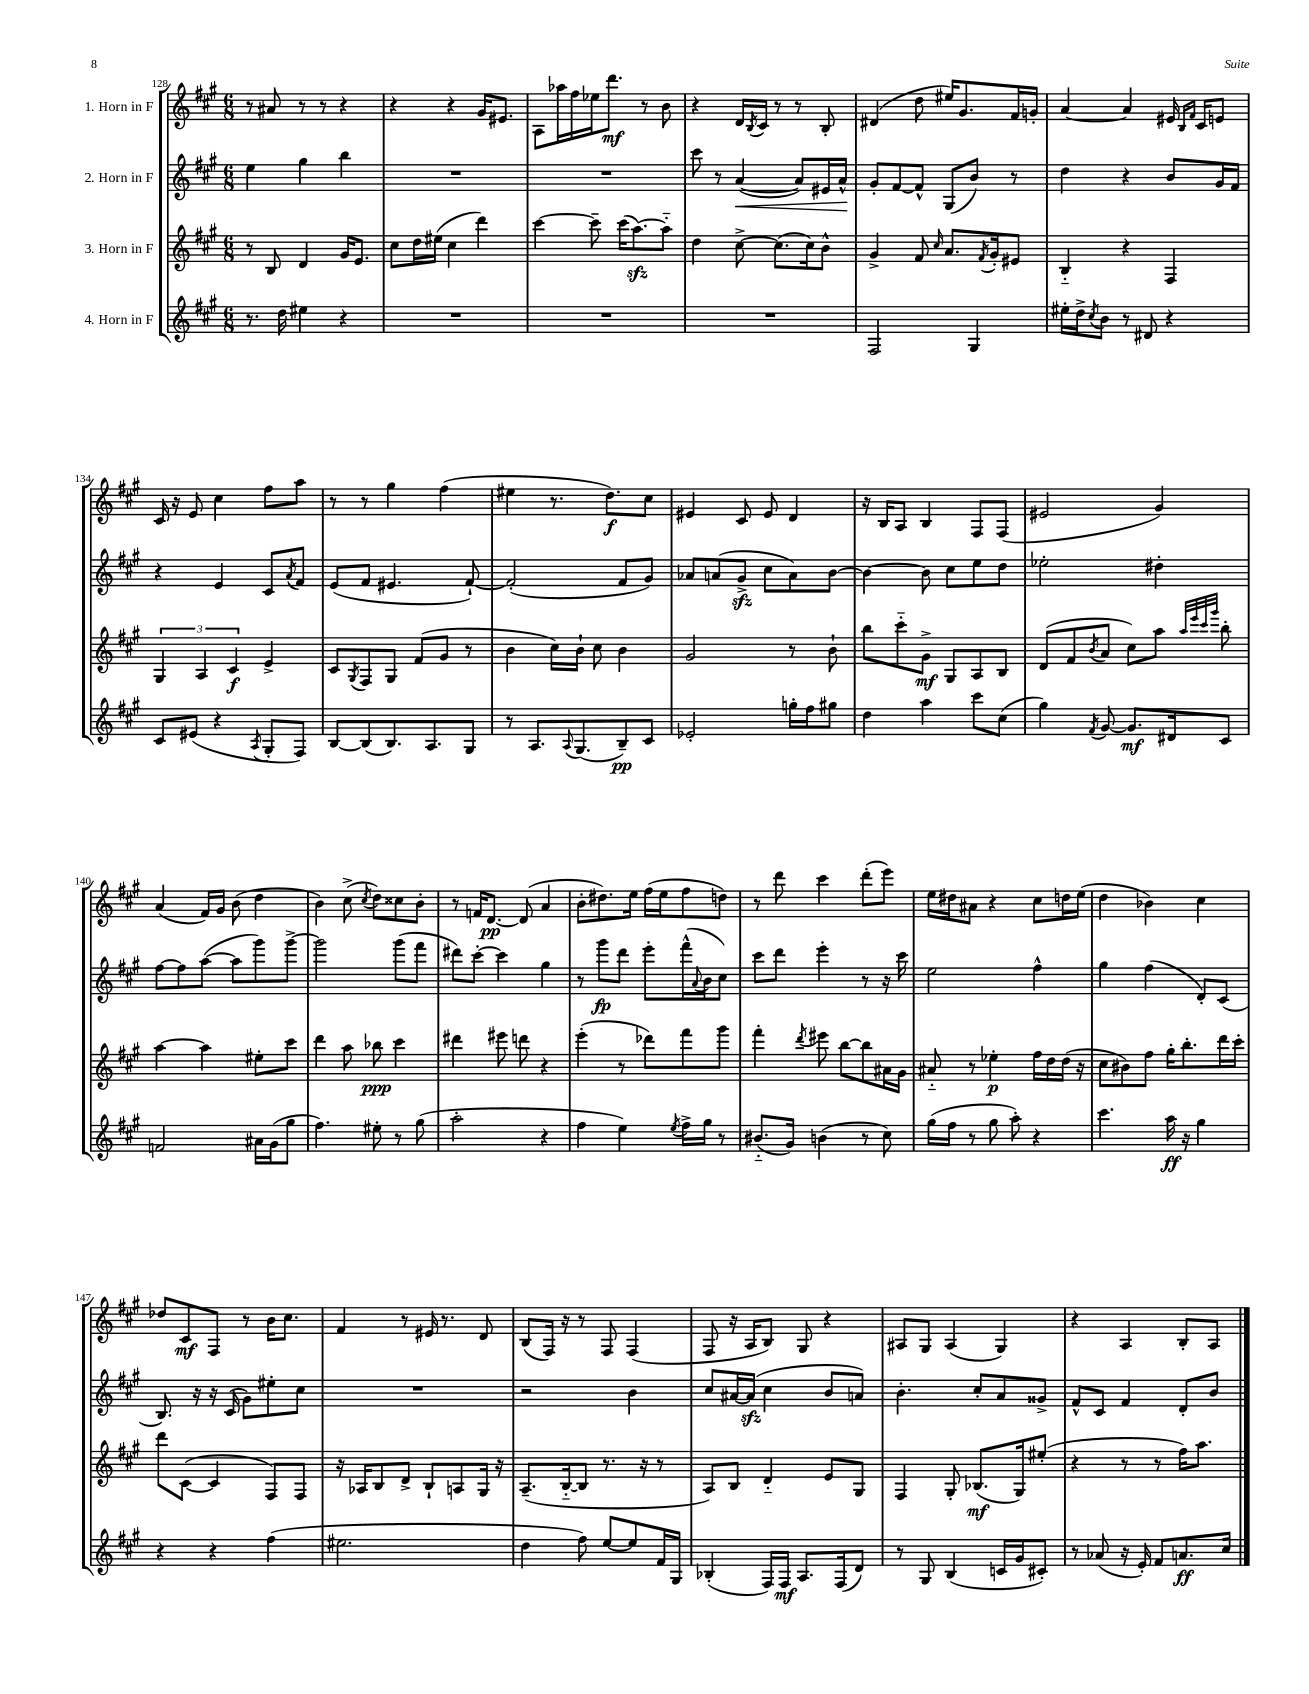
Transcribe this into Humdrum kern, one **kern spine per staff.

**kern	**dynam	**kern	**dynam	**kern	**dynam	**kern	**dynam
*part4	*part4	*part3	*part3	*part2	*part2	*part1	*part1
*staff4	*staff4	*staff3	*staff3	*staff2	*staff2	*staff1	*staff1
*I"4. Horn in F	*	*I"3. Horn in F	*	*I"2. Horn in F	*	*I"1. Horn in F	*
*clefG2	*	*clefG2	*	*clefG2	*	*clefG2	*
*k[f#c#g#]	*	*k[f#c#g#]	*	*k[f#c#g#]	*	*k[f#c#g#]	*
*M6/8	*	*M6/8	*	*M6/8	*	*M6/8	*
=128	=128	=128	=128	=128	=128	=128	=128
8.r	.	8r	.	4ee\	.	8r	.
.	.	8B/	.	.	.	8a#X/	.
16dd\	.	.	.	.	.	.	.
4ee#X\	.	4d/	.	4gg#\	.	8r	.
.	.	.	.	.	.	8r	.
4r	.	16g#/KL	.	4bb\	.	4r	.
.	.	8.e/J	.	.	.	.	.
=129	=129	=129	=129	=129	=129	=129	=129
2.r	.	8cc#\L	.	2.r	.	4r	.
.	.	16dd\L	.	.	.	.	.
.	.	(16ee#X\JJ	.	.	.	.	.
.	.	4cc#\	.	.	.	4r	.
.	.	4ddd\)	.	.	.	16g#/KL	.
.	.	.	.	.	.	8.e#X/J	.
=130	=130	=130	=130	=130	=130	=130	=130
2.r	.	[4ccc#\	.	2.r	.	8A\L	.
.	.	.	.	.	.	16aa-X\L	.
.	.	.	.	.	.	16ff#\	.
.	.	8ccc#~\]	.	.	.	16ee-X\J	.
.	.	.	.	.	.	8.ddd\J	mf
.	.	(16ccc#\KL	.	.	.	.	.
.	.	[8.aazz\)	.	.	.	.	.
.	.	.	.	.	.	8r	.
.	.	8aa\J]	.	.	.	8b\	.
=131	=131	=131	=131	=131	=131	=131	=131
2.r	.	4dd\	.	8ccc#\	.	4r	.
.	.	.	.	8r	.	.	.
!	!	!	!	!	!LO:HP:b	!	!
.	.	[8cc#^\	.	([4a/	<	16d/LL	.
.	.	.	.	.	.	8qB/	.
.	.	.	.	.	.	16c#/JJ	.
.	.	(8.cc#\L]	.	.	.	8r	.
.	.	.	.	8a/L])	.	8r	.
.	.	16cc#\k)	.	.	.	.	.
.	.	8b^^\J	.	16e#X/L	.	8B'/	.
.	.	.	.	16a^^/JJ	.	.	.
.	.	.	.	.	[	.	.
=132	=132	=132	=132	=132	=132	=132	=132
2F#/	.	4g#^/	.	8g#'/L	.	(4d#X/	.
.	.	.	.	[8f#/	.	.	.
.	.	8f#/	.	8f#^^/J]	.	8dd\	.
.	.	16qqcc#/	.	.	.	.	.
.	.	8.a/L	.	(8G#/L	.	16ee#X/KL)	.
.	.	.	.	.	.	8.g#/	.
4G#/	.	.	.	8b/J)	.	.	.
.	.	8qf#/	.	.	.	.	.
.	.	16g#'/k	.	.	.	.	.
.	.	8e#X/J	.	8r	.	16f#/L	.
.	.	.	.	.	.	16gn'/JJ	.
=133	=133	=133	=133	=133	=133	=133	=133
16ee#X'\LL	.	4B/	.	4dd\	.	[4a/	.
16dd^\J	.	.	.	.	.	.	.
8qcc#/	.	.	.	.	.	.	.
8b\J	.	.	.	.	.	.	.
8r	.	4r	.	4r	.	4a/]	.
8d#X/	.	.	.	.	.	.	.
4r	.	4F#/	.	8b/L	.	16e#X/	.
.	.	.	.	.	.	16qqB/LL	.
.	.	.	.	.	.	16qqf#/JJ	.
.	.	.	.	.	.	16c#/KL	.
.	.	.	.	16g#/L	.	8en/J	.
.	.	.	.	16f#/JJ	.	.	.
!!LO:LB:g=z
=134	=134	=134	=134	=134	=134	=134	=134
8c#/L	.	6G#/	.	4r	.	16c#/	.
.	.	.	.	.	.	16r	.
(8e#X/J	.	.	.	.	.	8e/	.
.	.	6A/	.	.	.	.	.
4r	.	.	.	4e/	.	4cc#\	.
.	.	6c#/	f	.	.	.	.
8qA/	.	.	.	.	.	.	.
8G#'/L	.	4e^/	.	8c#/L	.	8ff#\L	.
.	.	.	.	8qa/	.	.	.
8F#/J)	.	.	.	8f#/J	.	8aa\J	.
=135	=135	=135	=135	=135	=135	=135	=135
[8B/L	.	8c#/L	.	(8e/L	.	8r	.
.	.	8qG#/	.	.	.	.	.
(8B/]	.	8F#/	.	8f#/J	.	8r	.
8.B/)	.	8G#/J	.	4.e#X/	.	4gg#\	.
.	.	(8f#/L	.	.	.	.	.
8.A/	.	.	.	.	.	.	.
.	.	8g#/J	.	.	.	(4ff#\	.
8G#/J	.	8r	.	[8f#`/)	.	.	.
=136	=136	=136	=136	=136	=136	=136	=136
8r	.	4b\	.	(2f#'/]	.	4ee#X\	.
8.A/L	.	.	.	.	.	.	.
.	.	16cc#\LL)	.	.	.	8.r	.
8qqA/	.	.	.	.	.	.	.
(8.G#/	.	16b`\JJ	.	.	.	.	.
.	.	8cc#\	.	.	.	.	.
.	.	.	.	.	.	8.dd\L)	f
8B~/)	pp	4b\	.	8f#/L	.	.	.
8c#/J	.	.	.	8g#/J)	.	8cc#\J	.
=137	=137	=137	=137	=137	=137	=137	=137
2e-X'/	.	2g#/	.	8a-X/L	.	4e#X/	.
.	.	.	.	(8an/	.	.	.
.	.	.	.	8g#zz^/J	.	8c#/	.
.	.	.	.	8cc#\L	.	8e#/	.
16ggn'\LL	.	8r	.	8a\)	.	4d/	.
16ff#\J	.	.	.	.	.	.	.
8gg#X\J	.	8b`\	.	[8b\J	.	.	.
=138	=138	=138	=138	=138	=138	=138	=138
4dd\	.	8bb\L	.	4b\_	.	16r	.
.	.	.	.	.	.	16B/KL	.
.	.	8ccc#\	.	.	.	8A/J	.
4aa\	.	8g#^\J	mf	8b\]	.	4B/	.
.	.	8G#/L	.	8cc#\L	.	.	.
8ccc#\L	.	8A/	.	8ee\	.	8F#/L	.
(8cc#\J	.	8B/J	.	8dd\J	.	(8F#/J	.
=139	=139	=139	=139	=139	=139	=139	=139
4gg#\)	.	(8d/L	.	2ee-X'\	.	2e#X/	.
.	.	8f#/	.	.	.	.	.
8qf#/	.	8qb/	.	.	.	.	.
[8g#/	.	8a/J	.	.	.	.	.
8.g#/L]	mf	8cc#\L)	.	.	.	.	.
.	.	8aa\J	.	4dd#X'\	.	4g#/)	.
16d#X/k	.	.	.	.	.	.	.
.	.	32qqaa/LLL	.	.	.	.	.
.	.	32qqeee/	.	.	.	.	.
.	.	32qqccc#/	.	.	.	.	.
.	.	32qqggg#/JJJ	.	.	.	.	.
8c#/J	.	8bb'\	.	.	.	.	.
!!LO:LB:g=z
=140	=140	=140	=140	=140	=140	=140	=140
2fn/	.	[4aa\	.	[8ff#\L	.	(4a/	.
.	.	.	.	8ff#\]	.	.	.
.	.	4aa\]	.	([8aa\J	.	16f#/LL)	.
.	.	.	.	.	.	16g#/JJ	.
.	.	.	.	8aa\L]	.	(8b\	.
16a#X\LL	.	8ee#X'\L	.	8ggg#\)	.	4dd\	.
(16g#\J	.	.	.	.	.	.	.
8gg#\J	.	8ccc#\J	.	[8ggg#^\J	.	.	.
=141	=141	=141	=141	=141	=141	=141	=141
4.ff#\)	.	4ddd\	.	2ggg#\]	.	4b\)	.
.	.	8aa\	.	.	.	(8cc#^\	.
.	.	.	.	.	.	8qcc#/	.
8ee#X'\	.	8bb-X\	ppp	.	.	8dd\L)	.
8r	.	4ccc#\	.	(8ggg#\L	.	8cc##X\	.
(8gg#\	.	.	.	8fff#\J	.	8b'\J	.
=142	=142	=142	=142	=142	=142	=142	=142
2aa'\	.	4ddd#X\	.	8ddd#X\L)	.	8r	.
.	.	.	.	[8ccc#'\J	.	16fn/KL	.
.	.	.	.	.	.	[8.d/J	pp
.	.	8eee#X\	.	4ccc#\]	.	.	.
.	.	8dddn\	.	.	.	(8d/]	.
4r	.	4r	.	4gg#\	.	4a/	.
=143	=143	=143	=143	=143	=143	=143	=143
4ff#\	.	(4eee'\	.	8r	.	8b'\L	.
.	.	.	.	8ggg#\L	fp	8.dd#X\)	.
4ee\)	.	8r	.	8ddd\J	.	.	.
.	.	.	.	.	.	16ee\Jk	.
.	.	8ddd-X\L)	.	8eee'\L	.	(16ff#\LL	.
.	.	.	.	.	.	16ee\J	.
8qee/	.	.	.	.	.	.	.
16ff#^\LL	.	8fff#\	.	(16fff#^^\L	.	8ff#\	.
.	.	.	.	8qqa/	.	.	.
16gg#\JJ	.	.	.	16b\J	.	.	.
8r	.	8ggg#\J	.	8cc#\J)	.	8ddn\J)	.
=144	=144	=144	=144	=144	=144	=144	=144
(8.b#X/L	.	4fff#'\	.	8ccc#\L	.	8r	.
.	.	.	.	8ddd\J	.	8ddd\	.
16g#/Jk)	.	.	.	.	.	.	.
.	.	8qddd/	.	.	.	.	.
(4bn\	.	8eee#X\	.	4eee'\	.	4ccc#\	.
.	.	[8bb\L	.	.	.	.	.
8r	.	8bb\]	.	8r	.	(8ddd'\L	.
8cc#\)	.	16a#X\L	.	16r	.	8eee\J)	.
.	.	16g#\JJ	.	16ccc#\	.	.	.
=145	=145	=145	=145	=145	=145	=145	=145
(16gg#\LL	.	8a#X/	.	2ee\	.	16ee\LL	.
16ff#\JJ	.	.	.	.	.	16dd#X\J	.
8r	.	8r	.	.	.	8a#X\J	.
8gg#\	.	4ee-X'\	p	.	.	4r	.
8aa'\)	.	.	.	.	.	.	.
4r	.	16ff#\LL	.	4ff#^^\	.	8cc#\L	.
.	.	16dd\	.	.	.	.	.
.	.	(16dd\JJ	.	.	.	16ddn\L	.
.	.	16r	.	.	.	(16ee\JJ	.
=146	=146	=146	=146	=146	=146	=146	=146
4.ccc#\	.	8cc#\L	.	4gg#\	.	4dd\	.
.	.	8b#X\)	.	.	.	.	.
.	.	8ff#\J	.	(4ff#\	.	4b-X\)	.
16aa\	ff	16gg#'\KL	.	.	.	.	.
16r	.	8.bb'\	.	.	.	.	.
4gg#\	.	.	.	8d'/L)	.	4cc#\	.
.	.	16ddd\L	.	(8c#/J	.	.	.
.	.	16ccc#'\JJ	.	.	.	.	.
!!LO:LB:g=z
=147	=147	=147	=147	=147	=147	=147	=147
4r	.	8ddd\L	.	8.B/)	.	8dd-X/L	.
.	.	([8c#\J	.	.	.	8c#/	mf
.	.	.	.	16r	.	.	.
4r	.	4c#/]	.	16r	.	8F#/J	.
.	.	.	.	(16c#/	.	.	.
.	.	.	.	8g#\L)	.	8r	.
(4ff#\	.	8F#/L)	.	8ee#X'\	.	16b\KL	.
.	.	.	.	.	.	8.cc#\J	.
.	.	8F#/J	.	8cc#\J	.	.	.
=148	=148	=148	=148	=148	=148	=148	=148
2.ee#X\	.	16r	.	2.r	.	4f#/	.
.	.	16A-X/KL	.	.	.	.	.
.	.	8B/	.	.	.	.	.
.	.	8d^/J	.	.	.	8r	.
.	.	8B`/L	.	.	.	16e#X/	.
.	.	.	.	.	.	8.r	.
.	.	8An/	.	.	.	.	.
.	.	16G#/Jk	.	.	.	8d/	.
.	.	16r	.	.	.	.	.
=149	=149	=149	=149	=149	=149	=149	=149
4dd\	.	(8.A~/L	.	2r	.	(8B/L	.
.	.	.	.	.	.	16F#/Jk)	.
.	.	[16B/k	.	.	.	16r	.
8ff#\)	.	8B/J]	.	.	.	8r	.
[8ee/L	.	8.r	.	.	.	8F#/	.
8ee/]	.	.	.	4b\	.	(4F#/	.
.	.	16r	.	.	.	.	.
16f#/L	.	8r	.	.	.	.	.
16G#/JJ	.	.	.	.	.	.	.
=150	=150	=150	=150	=150	=150	=150	=150
(4B-X'/	.	8A/L)	.	8cc#/L	.	8F#/	.
.	.	8B/J	.	[16a#X/L	.	16r	.
.	.	.	.	(16a#zz/JJ]	.	16A/KL	.
16F#/LL)	.	4d/	.	4cc#\	.	8B/J)	.
16F#/JJ	mf	.	.	.	.	.	.
8.A/L	.	.	.	.	.	8G#/	.
.	.	8e/L	.	8b/L	.	4r	.
(16F#/k	.	.	.	.	.	.	.
8d/J)	.	8G#/J	.	8an/J)	.	.	.
=151	=151	=151	=151	=151	=151	=151	=151
8r	.	4F#/	.	4.b'\	.	8A#X/L	.
8G#/	.	.	.	.	.	8G#/J	.
(4B/	.	8G#'/	.	.	.	(4A#/	.
.	.	(8.B-X/L	mf	8cc#'/L	.	.	.
16cn/LL	.	.	.	8a/	.	4G#/)	.
16g#/J	.	16G#/k)	.	.	.	.	.
8c#X'/J)	.	(8ee#X'/J	.	8g##X^/J	.	.	.
=152	=152	=152	=152	=152	=152	=152	=152
8r	.	4r	.	8f#^^/L	.	4r	.
(8a-X/	.	.	.	8c#/J	.	.	.
16r	.	8r	.	4f#/	.	4A/	.
16e'/)	.	.	.	.	.	.	.
8f#/L	.	8r	.	.	.	.	.
8.an/	ff	16ff#\KL)	.	8d'/L	.	8B'/L	.
.	.	8.aa\J	.	.	.	.	.
.	.	.	.	8b/J	.	8A/J	.
16cc#/Jk	.	.	.	.	.	.	.
==	==	==	==	==	==	==	==
*-	*-	*-	*-	*-	*-	*-	*-
